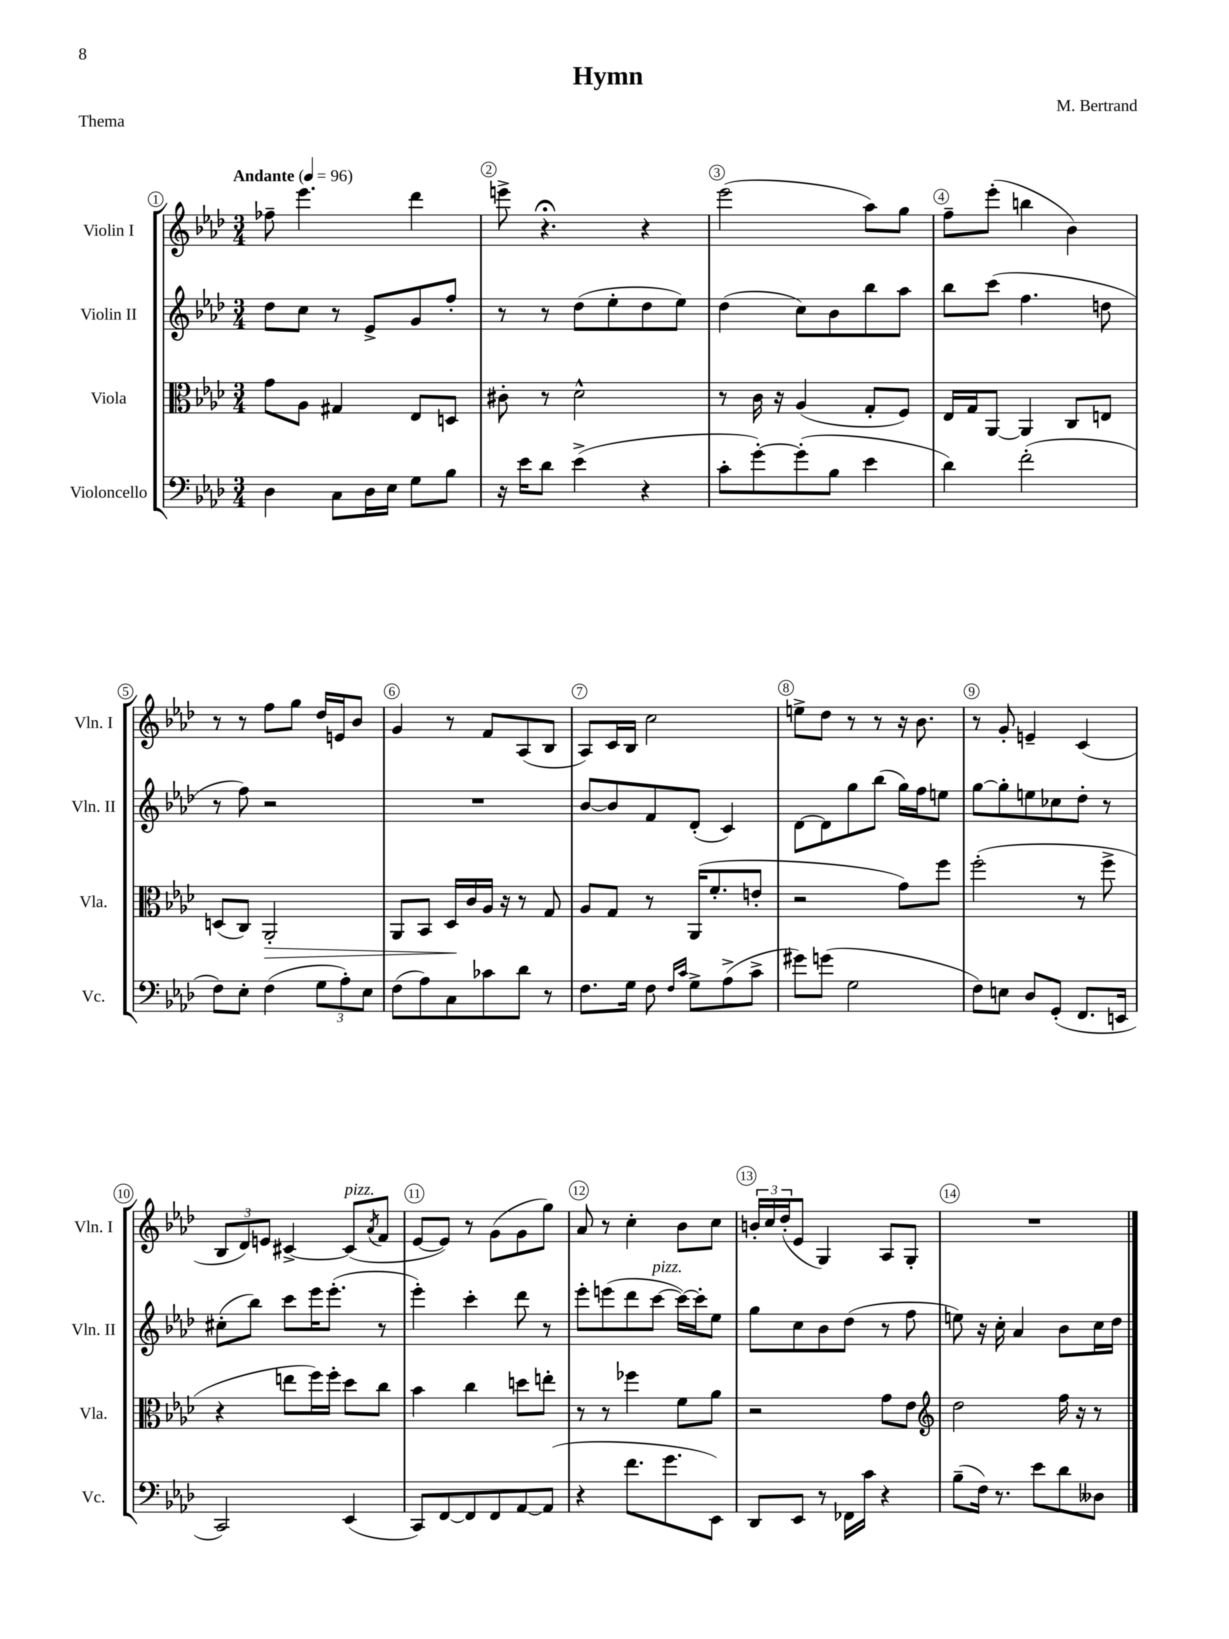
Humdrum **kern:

**kern	**kern	**dynam	**kern	**kern
*part4	*part3	*part3	*part2	*part1
*staff4	*staff3	*staff3	*staff2	*staff1
*I"Violoncello	*I"Viola	*	*I"Violin II	*I"Violin I
*I'Vc.	*I'Vla.	*	*I'Vln. II	*I'Vln. I
*clefF4	*clefC3	*	*clefG2	*clefG2
*k[b-e-a-d-]	*k[b-e-a-d-]	*	*k[b-e-a-d-]	*k[b-e-a-d-]
*M3/4	*M3/4	*	*M3/4	*M3/4
*MM96	*MM96	*	*MM96	*MM96
=1	=1	=1	=1	=1
!	!	!	!	!LO:TX:a:B:t=Andante
4D-\	8g\L	.	8dd-\L	8ff-X~\
.	8A-\J	.	8cc\J	4.eee-\
8C\L	4G#X/	.	8r	.
16D-\L	.	.	8e-^/L	.
16E-\JJ	.	.	.	.
8G\L	8E-/L	.	8g/	4ddd-\
8B-\J	8Dn/J	.	8ff'/J	.
=2	=2	=2	=2	=2
16r	8c#X'\	.	8r	8eeen^\
16e-\KL	.	.	.	.
8d-\J	8r	.	8r	4.r;<
(4e-^\	2d-^^\	.	(8dd-\L	.
.	.	.	8ee-'\	.
4r	.	.	8dd-\	4r
.	.	.	8ee-\J)	.
=3	=3	=3	=3	=3
8c'\L	8r	.	(4dd-\	(2eee-\
[8g'\)	16c\	.	.	.
.	16r	.	.	.
(8g'\]	(4A-/	.	8cc\L)	.
8B-\J	.	.	8b-\	.
4e-\	8G'/L	.	8bb-\	8aa-\L)
.	8F/J)	.	8aa-\J	8gg\J
=4	=4	=4	=4	=4
4d-\)	16E-/LL	.	8bb-\L	8ff~\L
.	16G/J	.	.	.
.	[8AA-/J	.	(8ccc\J	(8eee-'\J
(2f'\	4AA-/]	.	4.ff\	4bbn\
.	8C/L	.	.	4b-\)
.	8En/J	.	8ddn\	.
!!LO:LB:g=z
=5	=5	=5	=5	=5
8F\L)	(8Dn/L	.	8r	8r
8E-'\J	8C/J)	.	8ff\)	8r
!	!	!LO:HP:b	!	!
(4F\	2AA-'/	>	2r	8ff\L
.	.	.	.	8gg\J
12G\L	.	.	.	16dd-/LL
.	.	.	.	16en/J
12A-'\)	.	.	.	.
.	.	.	.	8b-/J
12E-\J	.	.	.	.
=6	=6	=6	=6	=6
(8F\L	8AA-/L	.	2.r	4g/
8A-\)	8BB-/J	.	.	.
8C\	16D-/LL	.	.	8r
.	16c/	]	.	.
8c-X\	16A-/JJ	.	.	8f/L
.	16r	.	.	.
8d-\J	8r	.	.	(8A-/
8r	8G/	.	.	8B-/J
=7	=7	=7	=7	=7
8.F\L	8A-/L	.	[8b-/L	8A-/L)
.	8G/J	.	8b-/]	16c/L
16G\Jk	.	.	.	16B-/JJ
8F\	8r	.	8f/	2cc\
16qqF/LL	.	.	.	.
16qqc/JJ	.	.	.	.
8G^\L	(16AA-/KL	.	(8d-'/J	.
.	8.f'/	.	.	.
(8A-^\	.	.	4c/)	.
8c^\J	8en'/J	.	.	.
=8	=8	=8	=8	=8
8g#X\L)	2r	.	[8d-\L	8een^\L
(8gn\J	.	.	8d-\]	8dd-\J
2G\	.	.	8gg\	8r
.	.	.	(8bb-\J	8r
.	8g\L)	.	16gg\LL)	16r
.	.	.	16ff\J	8.b-\
.	8ff\J	.	8een\J	.
=9	=9	=9	=9	=9
8F\L)	(2ff'\	.	[8gg\L	8r
8En\J	.	.	8gg'\]	8g'/
8D-/L	.	.	8een\	4en~/
(8GG'/J	.	.	8cc-X\	.
8.FF/L	8r	.	8dd-'\J	(4c/
.	8ff^\	.	8r	.
16EEn/Jk	.	.	.	.
!!LO:LB:g=z
=10	=10	=10	=10	=10
2CC/)	4r	.	(8cc#X'\L	12B-/L
.	.	.	.	12d-/)
.	.	.	8bb-\J)	.
.	.	.	.	12en/J
.	8een\L	.	8ccc\L	[4c#X^/
.	16ff\L)	.	16eee-\K	.
.	16ff'\JJ	.	(8.eee-'\J	.
!	!	!	!	!LO:TX:a:i:t=pizz.
(4EE-/	8dd-\L	.	.	(8c#/L]
.	.	.	.	8qa-/
.	8cc\J	.	8r	8f/J
=11	=11	=11	=11	=11
8CC/L)	4b-\	.	4eee-'\)	[8e-/L
[8FF/	.	.	.	8e-/J])
8FF/]	4cc\	.	4ccc'\	8r
8FF/	.	.	.	(8g\L
[8AA-/	8ddn\L	.	8ddd-\	8g\
(8AA-/J]	8een'\J	.	8r	8gg\J)
=12	=12	=12	=12	=12
4r	8r	.	8eee-'\L	8a-/
.	8r	.	(8eeen\	8r
8.f\L	4ff-X\	.	8ddd-\	4cc'\
!	!	!	!LO:TX:a:i:t=pizz.	!
.	.	.	[8ccc\J	.
8.g\	.	.	.	.
.	8f\L	.	16ccc\LL_)	8b-\L
.	.	.	16ccc'\J]	.
8EE-\J)	8a-\J	.	8ee-\J	8cc\J
=13	=13	=13	=13	=13
8DD-/L	2r	.	8gg\L	24bn'/LL
.	.	.	.	24cc/
.	.	.	.	(24dd-'/J
8EE-/J	.	.	8cc\	8e-/J
8r	.	.	8b-\	4G/)
16FF-X\LL	.	.	(8dd-\J	.
16c\JJ	.	.	.	.
4r	8g\L	.	8r	8A-/L
.	8e-\J	.	8ff\	8G'/J
=14	=14	=14	=14	=14
*	*clefG2	*	*	*
(8B-~\L	2dd-\	.	8een\)	2.r
16F\Jk)	.	.	16r	.
8.r	.	.	16cc'\	.
.	.	.	4a-/	.
8e-\L	.	.	.	.
8d-\	16ff\	.	8b-\L	.
.	16r	.	.	.
8D--X\J	8r	.	16cc\L	.
.	.	.	16dd-\JJ	.
==	==	==	==	==
*-	*-	*-	*-	*-
